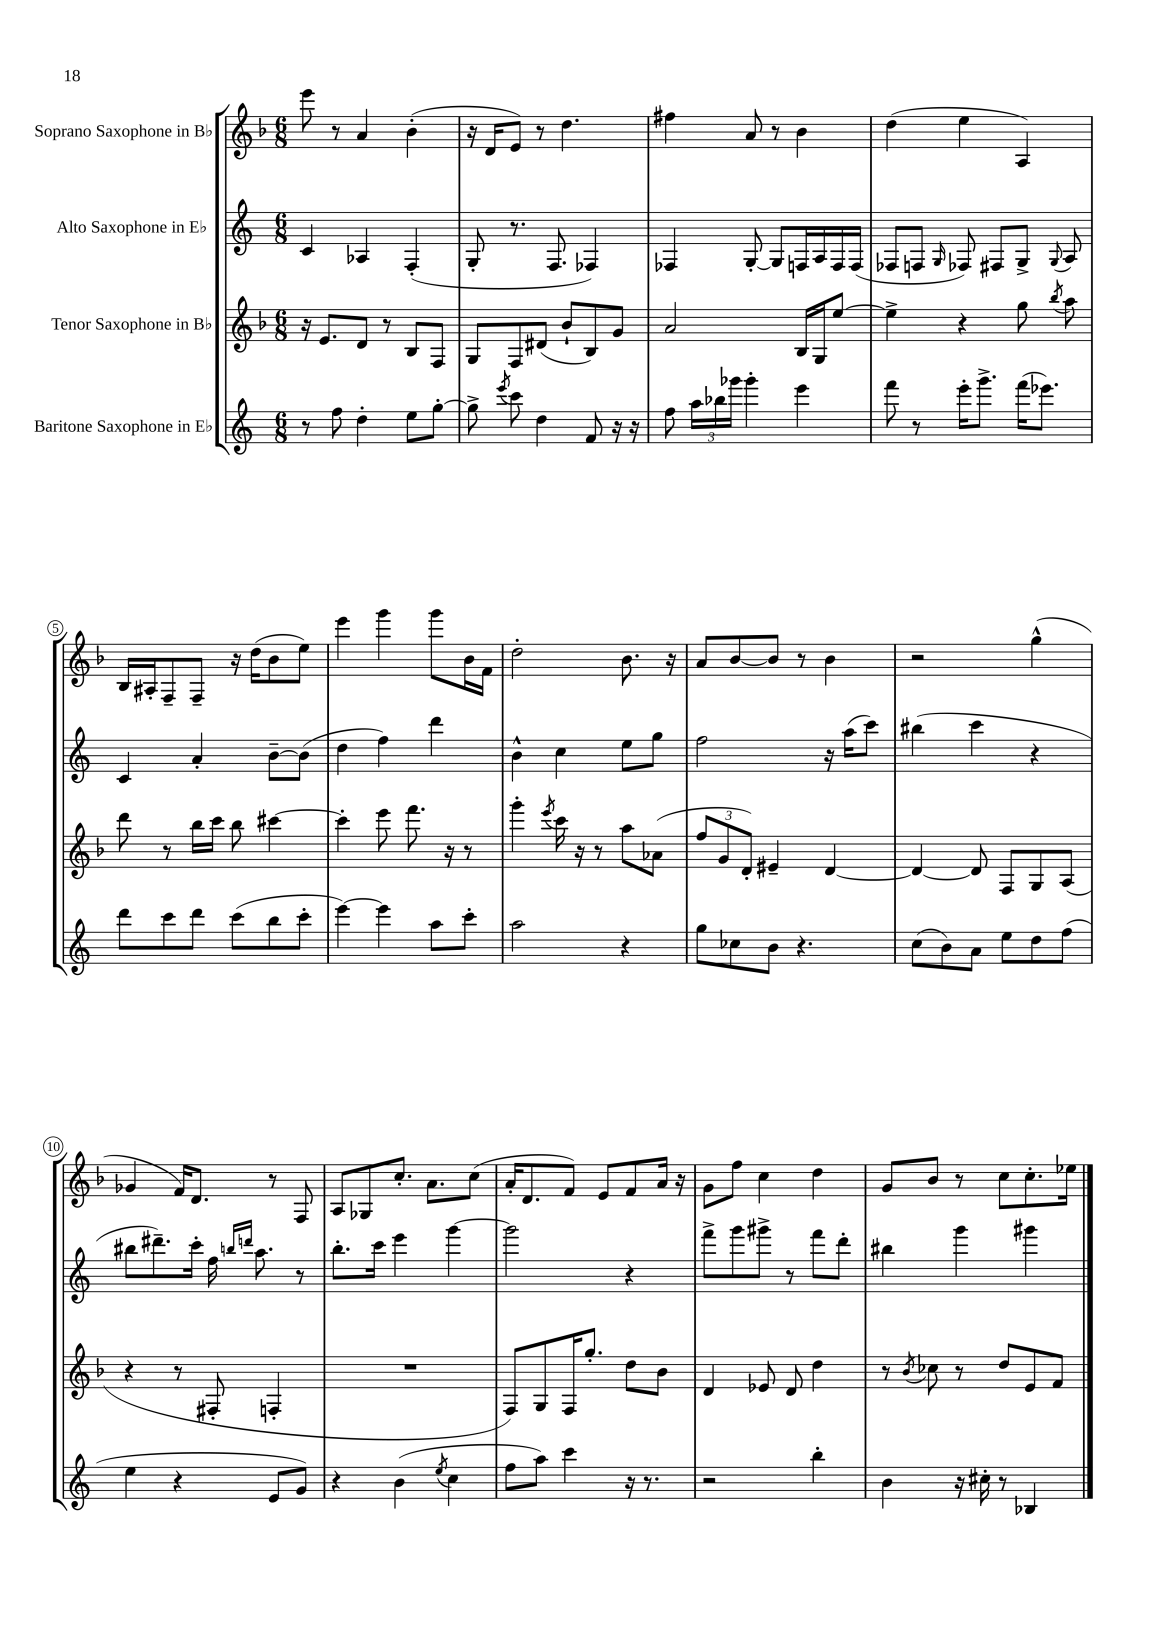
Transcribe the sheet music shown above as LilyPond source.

<<
\new StaffGroup <<
\new Staff = "s0" \with { instrumentName = "Soprano Saxophone in Bb" } {
    \clef treble \key f \major \numericTimeSignature \time 6/8
    \autoBeamOff e'''8 r8 a'4 bes'4-.( |
    r16 d'16[ e'8]) r8 d''4. |
    fis''4 a'8 r8 bes'4 |
    d''4( e''4 a4) |
    bes16[ ais16-. f8-- f8]-- r16 d''16[( bes'8 e''8]) |
    e'''4 g'''4 g'''8[ bes'16 f'16] |
    d''2-. bes'8. r16 |
    a'8[ bes'8~ bes'8] r8 bes'4 |
    r2 g''4-^( |
    ges'4 f'16[) d'8.] r8 f8 |
    a8[ ges8 c''8.]-. a'8.[ c''8]( |
    a'16[-. d'8. f'8]) e'8[ f'8 a'16] r16 |
    g'8[ f''8] c''4 d''4 |
    g'8[ bes'8] r8 c''8[ c''8.-. ees''16] \bar "|." |
}
\new Staff = "s1" \with { instrumentName = "Alto Saxophone in Eb" } {
    \clef treble \key c \major \numericTimeSignature \time 6/8
    \autoBeamOff c'4 aes4 f4-.( |
    g8-. r8. f8. fes4) |
    fes4 g8~-. g8[ f16 a16 f16 f16]( |
    fes8[ f8] \grace { g16 } fes8) fis8[ g8]-> \appoggiatura { g8 } a8 |
    c'4 a'4-. b'8[~-- b'8]( |
    d''4 f''4) d'''4 |
    b'4-^ c''4 e''8[ g''8] |
    f''2 r16 a''16[( c'''8]) |
    bis''4( c'''4 r4 |
    bis''8[ dis'''8.--) c'''16]-. f''16 \grace { b''16[ d'''16] } a''8. r8 |
    b''8.[-. c'''16] e'''4 g'''4~ |
    g'''2 r4 |
    f'''8[-> g'''8 gis'''8]-> r8 f'''8[ d'''8]-. |
    bis''4 g'''4 gis'''4 \bar "|." |
}
\new Staff = "s2" \with { instrumentName = "Tenor Saxophone in Bb" } {
    \clef treble \key f \major \numericTimeSignature \time 6/8
    \autoBeamOff r16 e'8.[ d'8] r8 bes8[ f8] |
    g8[ f8 dis'8]( bes'8[-! bes8) g'8] |
    a'2 bes16[ g16 e''8]~ |
    e''4-> r4 g''8 \acciaccatura { bes''8 } a''8 |
    d'''8 r8 bes''16[ c'''16] bes''8 cis'''4~ |
    cis'''4-. e'''8 f'''8. r16 r8 |
    g'''4-. \acciaccatura { e'''8 } c'''16 r16 r8 a''8[ aes'8]( |
    \tuplet 3/2 { f''8[ g'8 d'8]-.) } eis'4-- d'4~ |
    d'4~ d'8 f8[ g8 a8]( |
    r4 r8 fis8-. f4-. |
    R2. |
    f8[) g8 f16 g''8.]-. d''8[ bes'8] |
    d'4 ees'8 d'8 d''4 |
    r8 \acciaccatura { bes'8 } ces''8 r8 d''8[ e'8 f'8] \bar "|." |
}
\new Staff = "s3" \with { instrumentName = "Baritone Saxophone in Eb" } {
    \clef treble \key c \major \numericTimeSignature \time 6/8
    \autoBeamOff r8 f''8 d''4-. e''8[ g''8]~-. |
    g''8-> \acciaccatura { e'''8 } c'''8 d''4 f'8 r16 r16 |
    f''8 \tuplet 3/2 { a''16[ bes''16 ges'''16] } ges'''4-. e'''4 |
    f'''8 r8 e'''16[-. g'''8.]-> f'''16[( ees'''8.]) |
    d'''8[ c'''8 d'''8] c'''8[( b''8 c'''8]-. |
    e'''4~) e'''4 a''8[ c'''8]-. |
    a''2 r4 |
    g''8[ ces''8 b'8] r4. |
    c''8[( b'8) a'8] e''8[ d''8 f''8]( |
    e''4 r4 e'8[ g'8]) |
    r4 b'4( \acciaccatura { e''8 } c''4 |
    f''8[ a''8]) c'''4 r16 r8. |
    r2 b''4-. |
    b'4 r16 cis''16-. r8 bes4 \bar "|." |
}
>>
>>
\layout { \context { \Score \override BarNumber.stencil = #(make-stencil-circler 0.1 0.3 ly:text-interface::print) } }
